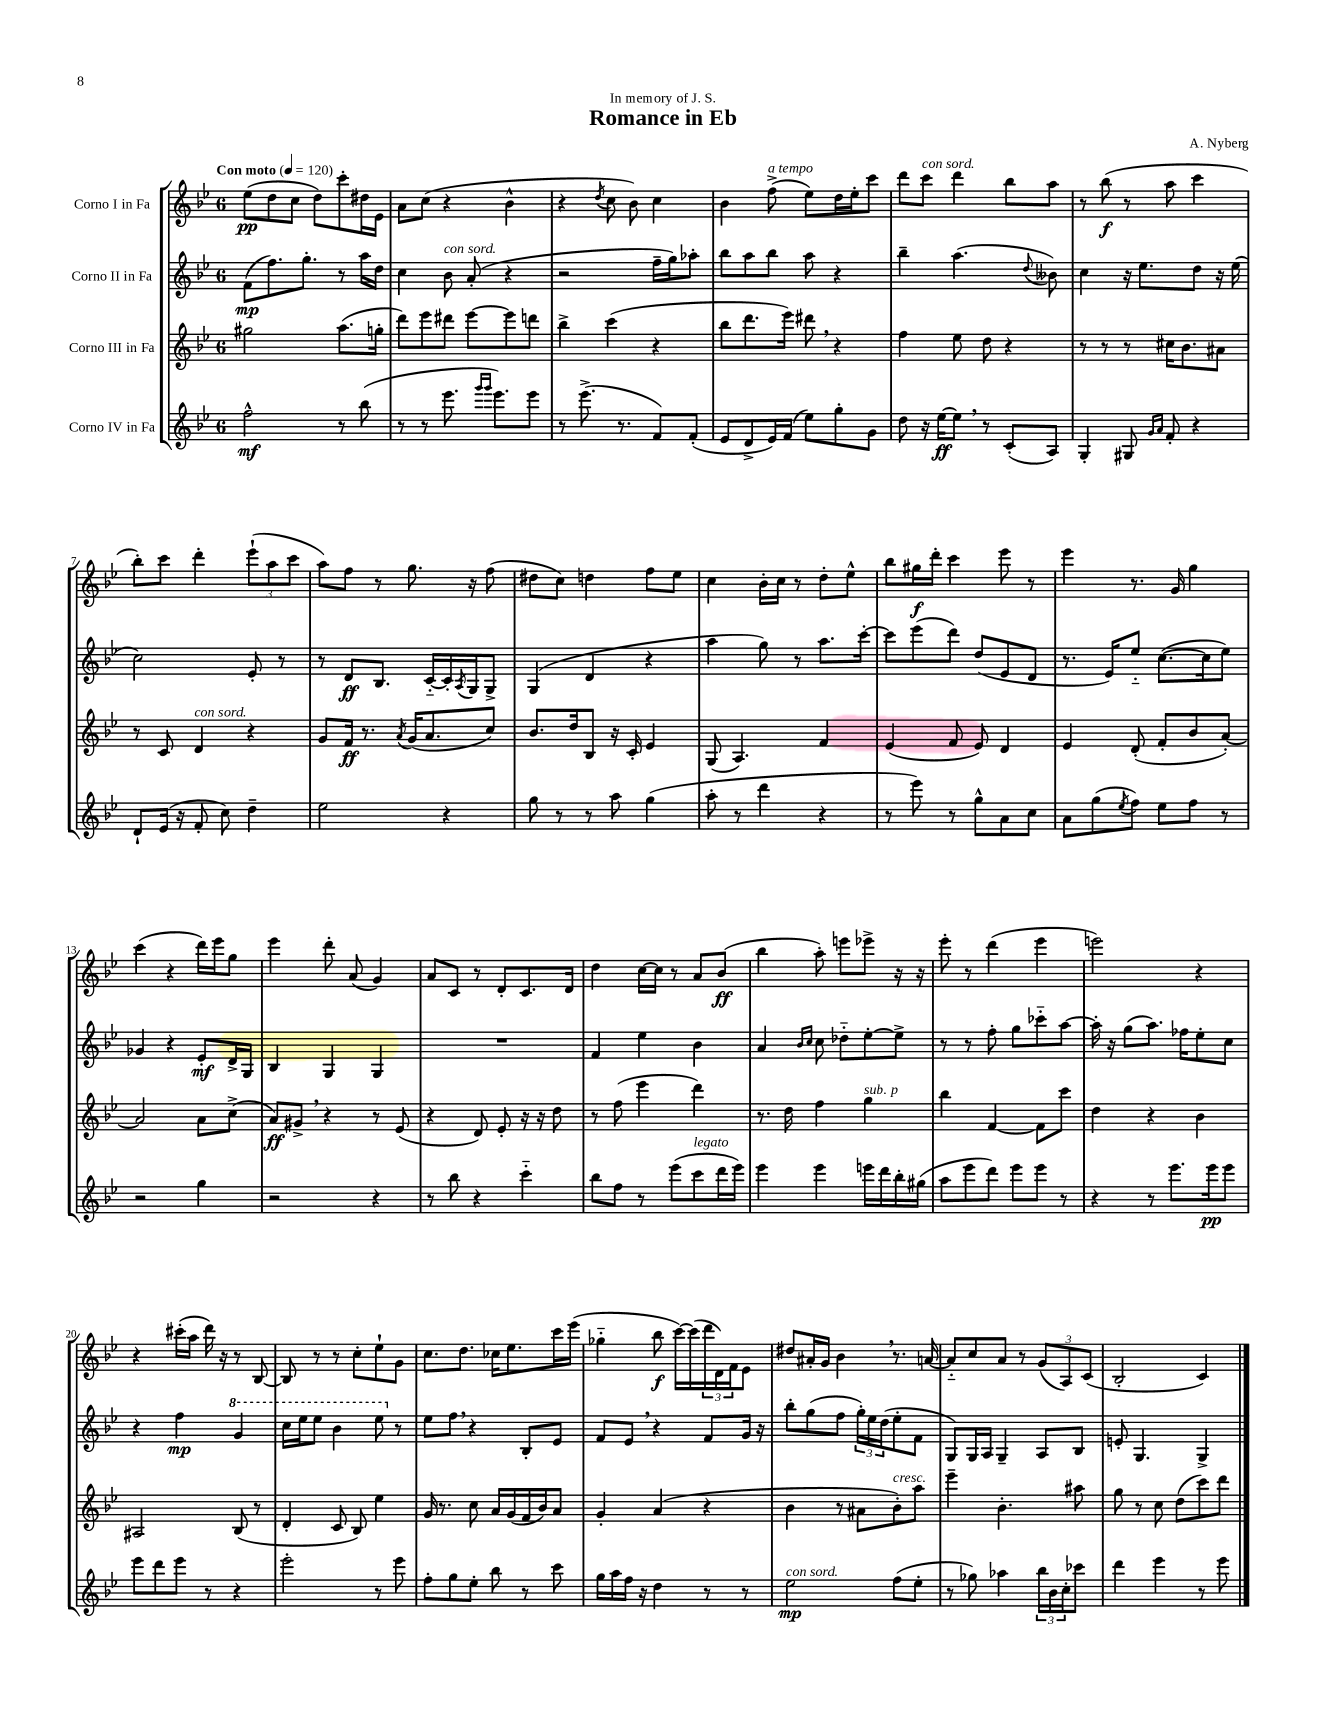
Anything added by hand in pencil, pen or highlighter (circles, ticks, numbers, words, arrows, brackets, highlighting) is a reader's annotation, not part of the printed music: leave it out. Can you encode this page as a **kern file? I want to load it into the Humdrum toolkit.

**kern	**kern	**kern	**kern
*staff4	*staff3	*staff2	*staff1
*clefG2	*clefG2	*clefG2	*clefG2
*k[b-e-]	*k[b-e-]	*k[b-e-]	*k[b-e-]
*M6/8	*M6/8	*M6/8	*M6/8
*MM120	*MM120	*MM120	*MM120
2ff^^	2gg#	(8f	(8ee-
.	.	8.ff)	8dd
.	.	.	8cc
.	.	8.gg'	.
.	.	.	8dd)
8r	(8.aa	8r	8ccc'
(8bb-	.	16aa	16dd#
.	16gg'	16dd	16e-
=	=	=	=
8r	8ddd)	4cc	8a
8r	8eee-	.	(8cc
8.eee-	8ddd#	8b-	4r
.	[8eee-	(8a'	.
16qqggg	.	.	.
16qqggg	.	.	.
8.eee-)	.	.	.
.	8eee-]	4r	4b-^^
8eee-	8ddd	.	.
=	=	=	=
8r	4bb-^	2r	4r
(8.eee-^	.	.	.
.	.	.	8qdd
.	(4ccc	.	8cc
8.r	.	.	.
.	.	.	8b-)
8f)	4r	16ff~	4cc
.	.	16gg)	.
(8f'	.	8aa-'	.
=	=	=	=
8e-	8bb-	8bb-	4b-
8d^	8.ddd	8aa	.
16e-)	.	8bb-	(8ff^
(16f	16eee-)	.	.
8ee-)	8ddd#	8aa	8ee-)
8gg'	4r	4r	16dd
.	.	.	16ee-'
8g	.	.	8ccc
=	=	=	=
8dd	4ff	4bb-~	8ddd
16r	.	.	8ccc
[16ee-	.	.	.
8ee-]	8ee-	(4.aa	4ddd
8r	8dd	.	.
(8c'	4r	.	8bb-
.	.	8qqdd	.
8A)	.	8b--)	8aa
=	=	=	=
4G'	8r	4cc	8r
.	8r	.	(8bb-
8G#	8r	16r	8r
.	.	8.ee-	.
16qqg	.	.	.
16qqa	.	.	.
8f'	16cc#	.	8aa
.	8.b-	.	.
4r	.	8dd	4ccc
.	8a#	16r	.
.	.	(16ee-	.
=	=	=	=
8d`	8r	2cc)	8bb-')
(16e-	8c	.	8ccc
16r	.	.	.
8f'	4d	.	4ddd'
8cc)	.	.	.
4dd~	4r	8e-'	(12eee-`
.	.	.	12aa
.	.	8r	.
.	.	.	12ccc
=	=	=	=
2ee-	8g	8r	8aa)
.	16f	8d	8ff
.	8.r	.	.
.	.	8.B-	8r
.	8qa	.	.
.	(16g	.	8.gg
.	8.a	[16c'~	.
4r	.	16c']	.
.	.	8qA	.
.	.	16G	16r
.	8cc)	8G^	(8ff
=	=	=	=
8gg	8.b-	(4G	8dd#
8r	.	.	8cc)
.	16dd	.	.
8r	8B-	4d	4dd
8aa	16r	.	.
.	16c'	.	.
(4gg	4e-	4r	8ff
.	.	.	8ee-
=	=	=	=
8aa'	(8G	4aa	4cc
8r	4.A)	.	.
4ddd	.	8gg)	16b-'
.	.	.	16cc
.	.	8r	8r
4r	4f	8.aa	8dd'
.	.	.	8ee-^^
.	.	[16ccc'	.
=	=	=	=
8r	(4e-	8ccc]	8bb-
8eee-)	.	(8eee-	16gg#
.	.	.	16ddd'
8r	8f	8ddd)	4ccc
8gg^^	8e-)	(8dd	.
8a	4d	8e-	8eee-
8cc	.	8d	8r
=	=	=	=
8a	4e-	8.r	4eee-
(8gg	.	.	.
.	.	16e-)	.
8qee-	.	.	.
8ff)	(8d'	8ee-'~	8.r
8ee-	8f'	([8.cc	.
.	.	.	16g
8ff	8b-	.	4gg
.	.	16cc]	.
8r	[8a')	8ee-)	.
=	=	=	=
2r	2a]	4g-	(4ccc
.	.	4r	4r
4gg	8a	8e-'	16ddd)
.	.	.	16eee-
.	(8cc^	16d^	8gg
.	.	16G	.
=	=	=	=
2r	8a)	4B-	4eee-
.	8g#^	.	.
.	4r	4G	8ddd'
.	.	.	(8a
4r	8r	4G	4g)
.	(8e-	.	.
=	=	=	=
8r	4r	2.r	8a
8bb-	.	.	8c
4r	8d)	.	8r
.	8e-'	.	8d'
4ccc'~	16r	.	8.c
.	16r	.	.
.	8dd	.	.
.	.	.	16d
=	=	=	=
8bb-	8r	4f	4dd
8ff	(8ff	.	.
8r	4eee-	4ee-	[16cc
.	.	.	16cc]
(8eee-	.	.	8r
8ccc	4ddd)	4b-	8a
16ddd	.	.	(8b-
16eee-)	.	.	.
=	=	=	=
4eee-	8.r	4a	4bb-
.	16dd	.	.
.	.	16qqb-	.
.	.	16qqcc	.
4eee-	4ff	8cc	8aa')
.	.	8dd-'~	8eee
16eee	4gg	[8ee-'	8eee-^
16ddd	.	.	.
16bb-'	.	8ee-^]	16r
(16gg#	.	.	16r
=	=	=	=
8aa	4bb-	8r	8eee-'
8eee-	.	8r	8r
8ddd)	[4f	8ff'	(4ddd
8eee-	.	8gg	.
8eee-	8f]	8ccc-'~	4eee-
8r	8ccc	[8aa	.
=	=	=	=
4r	4dd	16aa']	2eee)
.	.	16r	.
.	.	(8gg	.
8r	4r	8.aa)	.
8.eee-	.	.	.
.	.	16ff-	.
.	4b-	8ee-'	4r
16eee-	.	.	.
8eee-	.	8cc	.
=	=	=	=
8eee-	2A#	4r	4r
8ddd	.	.	.
8eee-	.	4ff	(16ccc#'
.	.	.	16aa
8r	.	.	16ddd)
.	.	.	16r
4r	(8B-	4gg	8r
.	8r	.	[8B-
=	=	=	=
2eee-'	4d'	16ccc	8B-]
.	.	16eee-	.
.	.	8eee-	8r
.	8c	4bb-	8r
.	8B-)	.	8cc'
8r	4ee-	8eee-	8ee-`
8eee-	.	8r	8g
=	=	=	=
8ff'	16g	8ee-	8.cc
.	8.r	.	.
8gg	.	8ff	.
.	.	.	8.dd
8ee-'	8cc	4r	.
8bb-	16a	.	16cc-
.	(16g	.	8.ee-
8r	16f	8B-'	.
.	16b-)	.	.
8ccc	8a	8e-	16ccc
.	.	.	(16eee-
=	=	=	=
16gg	4g'	8f	4gg-'~
16aa	.	.	.
16ff	.	8e-	.
16r	.	.	.
4dd	(4a	4r	8bb-
.	.	.	[16ccc)
.	.	.	(16ccc]
8r	4r	8f	24ddd
.	.	.	24d)
.	.	.	24f
8r	.	16g	8e-
.	.	16r	.
=	=	=	=
2ee-	4b-	8bb-'	8dd#
.	.	(8gg	16a#'
.	.	.	16g
.	8r	8ff	4b-
.	8a#	24gg')	.
.	.	24ee-	.
.	.	(24dd	.
(8ff	8b-')	8ee-'	8.r
8ee-'	8aa	8f	.
.	.	.	[16a
=	=	=	=
8r	4eee-~	8G)	8a'~]
8gg-)	.	16G	8cc
.	.	16A	.
4aa-	4.b-'	4G~	8a
.	.	.	8r
24bb-	.	8A	(12g
24b-	.	.	.
24cc'	.	.	12A)
8ccc-	8aa#	8B-	.
.	.	.	(12c
=	=	=	=
4ddd	8gg	8e'	2B-'
.	8r	4.G	.
4eee-	8cc	.	.
.	(8dd	.	.
8r	8ccc)	4G^	4c)
8eee-	8ddd	.	.
==	==	==	==
*-	*-	*-	*-
